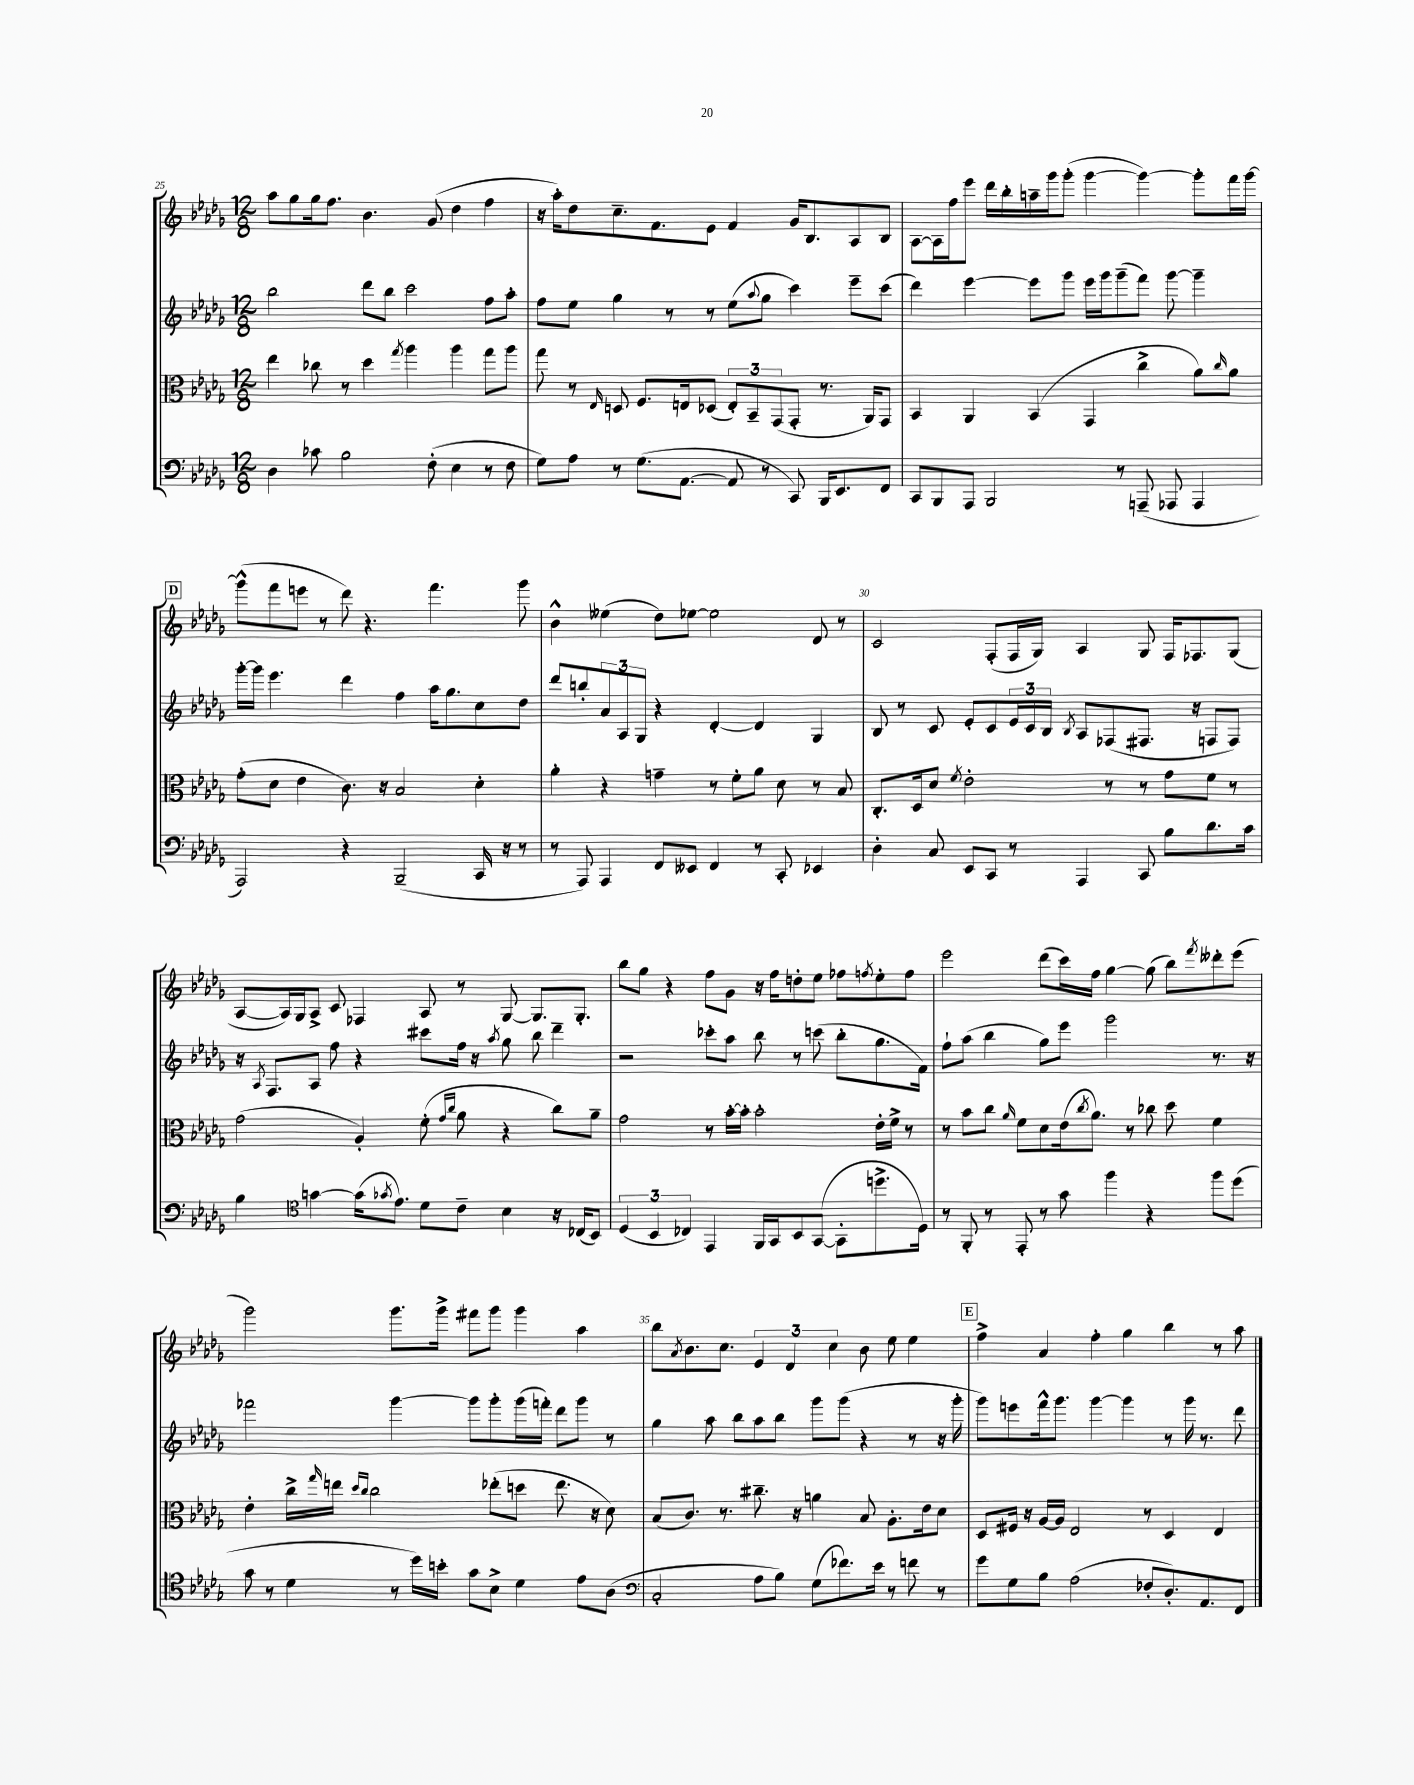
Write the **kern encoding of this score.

**kern	**kern	**kern	**kern
*staff4	*staff3	*staff2	*staff1
*clefF4	*clefC3	*clefG2	*clefG2
*k[b-e-a-d-g-]	*k[b-e-a-d-g-]	*k[b-e-a-d-g-]	*k[b-e-a-d-g-]
*M12/8	*M12/8	*M12/8	*M12/8
4D-	4ee-	2bb-	8aa-
.	.	.	8gg-
8c-	8cc-	.	16gg-
.	.	.	8.ff
2B-	8r	.	.
.	4dd-	8ddd-	4.b-
.	.	8bb-	.
.	8qgg-	.	.
.	4aa-	2ccc	.
(8F'	.	.	(8g-
4E-	4aa-	.	4dd-
8r	8gg-	8ff	4ff
8F	8aa-	8aa-'	.
=	=	=	=
8G-)	8gg-	8ff	16r
.	.	.	16aa-')
8A-	8r	8ee-	8dd-
.	16qqE-	.	.
8r	8D	4gg-	8.cc~
(8.G-	8.F	.	.
.	.	.	8.f
.	.	8r	.
[8.AA-	16E	.	.
.	(8D-	8r	8e-
8AA-]	12E')	(8ee-	4f
.	12BB-~	.	.
.	.	8qqaa-	.
8r	.	8gg-	.
.	(12GG-	.	.
8CC)	8GG-'	4ccc)	16g-
.	.	.	8.B-
16BBB-	8.r	.	.
8.EE-	.	.	.
.	.	8eee-~	8A-
.	16AA-)	.	.
8FF	8GG-	(8ccc	8B-
=	=	=	=
8CC	4BB-	4ddd-)	[8A-
8BBB-	.	.	16A-]
.	.	.	16ff
8AAA-	4AA-	[4eee-	8eee-
2BBB-	.	.	16ddd-
.	.	.	16bb-'
.	(4BB-	8eee-]	16aa~
.	.	.	16ggg-
.	.	8ggg-	(8ggg-'
.	4GG-	16eee-	[4ggg-
.	.	16ggg-	.
8r	.	(8ggg-~	.
(8AAA~	4cc^	8fff)	4ggg-_)
8AAA-	.	[8ggg-	.
4AAA-	8a-)	4ggg-~]	8ggg-']
.	16qqcc	.	.
.	8a-	.	16fff
.	.	.	[16ggg-
=	=	=	=
2AAA-)	(8g-'	[16ggg-'	(8ggg-^^]
.	.	16ggg-]	.
.	8d-	4.eee-	8fff
.	4e-	.	8eee
.	.	.	8r
4r	8.c)	4ddd-	8ddd-)
.	.	.	4.r
.	16r	.	.
(2BBB-~	2B-	4ff	.
.	.	16aa-	4.fff
.	.	8.gg-	.
16CC	4d-'	8cc	.
16r	.	.	.
8r	.	8dd-	8ggg-
=	=	=	=
8r	4a-'	8ddd-	4b-^^
8AAA-)	.	8bb'	.
4AAA-	4r	12a-	(4ee--
.	.	12A-	.
.	.	12G-	.
8FF	4g~	4r	8dd-)
8EE--	.	.	[8ee-
4FF	8r	[4d-'	2ee-]
.	8f'	.	.
8r	8a-	4d-]	.
8CC'	8d-	.	.
4EE-	8r	4G-	8d-
.	8B-	.	8r
=	=	=	=
4D-'	8.C'	8B-	2c
.	.	8r	.
.	16D-	.	.
8C	8d-	8c	.
.	8qf	.	.
8EE-	2e-'	8e-'	.
8CC	.	8c	(8F'
8r	.	24e-	16F
.	.	24c	.
.	.	.	16G-)
.	.	24B-	.
.	.	8qB-	.
4AAA-	.	8A-	4A-
.	8r	(8F-	.
8CC	8r	8.F#	8G-
8B-	8g-	.	16F
.	.	16r	8.F-
8.d-	8f	8F	.
.	8r	8F)	(8G-
16c	.	.	.
=	=	=	=
4B-	(2g-	16r	[8A-
.	.	8qA-	.
.	.	8.F	.
.	.	.	16A-])
.	.	.	16G-
*clefC4	*	*	*
[4g	.	8A-	8A-^
.	.	8ff	8c
(16g]	4A-')	4r	4F-
8qg-	.	.	.
8.e-)	.	.	.
8d-	(8f'	8ccc#	8A-
.	16qqg-	.	.
.	16qqcc	.	.
8c~	8a-	16ff	8r
.	.	16r	.
.	.	8qaa-	.
4B-	4r	8gg-	[8G-
.	.	8bb-	8.G-]
16r	8cc)	4ddd-~	.
(16C-	.	.	8.G-'
8BB-)	8a-~	.	.
=	=	=	=
(6D-	2g-	2r	8bb-
.	.	.	8gg-
6BB-	.	.	.
.	.	.	4r
6C-)	.	.	.
4EE-	8r	8ccc-'	8ff
.	[16b-'	8aa-	8g-
.	16b-']	.	.
16FF	2b-'	8bb-	16r
16GG-	.	.	16ff
8BB-	.	8r	8dd'
([8GG-	.	(8ccc	8ee-
8GG-']	.	8bb-'	8ff-
.	.	.	8qff
8.dd^	16e-'	8.gg-	8ee-'
.	16f^	.	.
.	8r	.	8ff
16D-)	.	16f)	.
=	=	=	=
8r	8r	8ff`	2eee-
8FF'	8b-	(8aa-	.
8r	8cc	4bb-	.
.	16qqa-	.	.
8EE-'	8f	.	.
8r	8d-	8gg-)	(8ddd-
8g-	(16e-	8eee-	16ccc)
.	8qcc	.	.
.	8.a-)	.	16ff
4ff	.	2ggg-	[4gg-
.	8r	.	.
4r	8cc-	.	(8gg-]
.	8dd-	.	8bb-)
.	.	.	8qfff
8ff	4f	8.r	8ddd--'
(8dd-	.	.	(8eee-
.	.	16r	.
=	=	=	=
8g-	4e-'	2fff-	2ggg-)
8r	.	.	.
4d-	16cc^	.	.
.	16qqgg-	.	.
.	16ee	.	.
.	16qqdd-	.	.
.	16qqcc	.	.
.	2cc	.	.
8r	.	[4ggg-	8.ggg-
16dd-)	.	.	.
16b'	.	.	16ggg-^
8g-	.	8ggg-]	8fff#
8B-^	(8ee-'	8ggg-'	8ggg-
4d-	8dd	(16ggg-	4ggg-
.	.	16fff')	.
.	8.ee-	8ddd-	.
8e-	.	8ggg-	4aa-
.	16r	.	.
(8A-	8d-)	8r	.
=	=	=	=
*clefF4	*	*	*
2C'	(8B-	4gg-	8bb-
.	.	.	8qa-
.	8.c)	.	8.b-
.	.	8aa-	.
.	8.r	.	8.cc
.	.	8bb-	.
8A-	8.cc#~	8aa-	6e-
8B-)	.	8bb-	.
.	.	.	6d-
.	16r	.	.
(8G-	4a	8ggg-	.
.	.	.	6cc
8.f-)	.	(8ggg-	.
.	8B-	4r	8b-
16e-	.	.	.
8r	8.A-'	.	8ee-
8f	.	8r	4ee-
.	16e-	.	.
8r	8d-	16r	.
.	.	16ggg-'	.
=	=	=	=
8g-	8D-	8ggg-)	4ff^
8G-	16F#	8eee	.
.	16r	.	.
8B-	[16A-	16fff^^	4a-
.	16A-]	8.ggg-	.
(2A-	2E-	.	.
.	.	[4ggg-	4ff'
.	.	4ggg-]	4gg-
8F-'	8r	.	.
8.D-')	4D-	8r	4bb-
.	.	16ggg-	.
8.AA-	.	8.r	.
.	4E-	.	8r
8FF	.	8ddd-	8aa-
==	==	==	==
*-	*-	*-	*-
